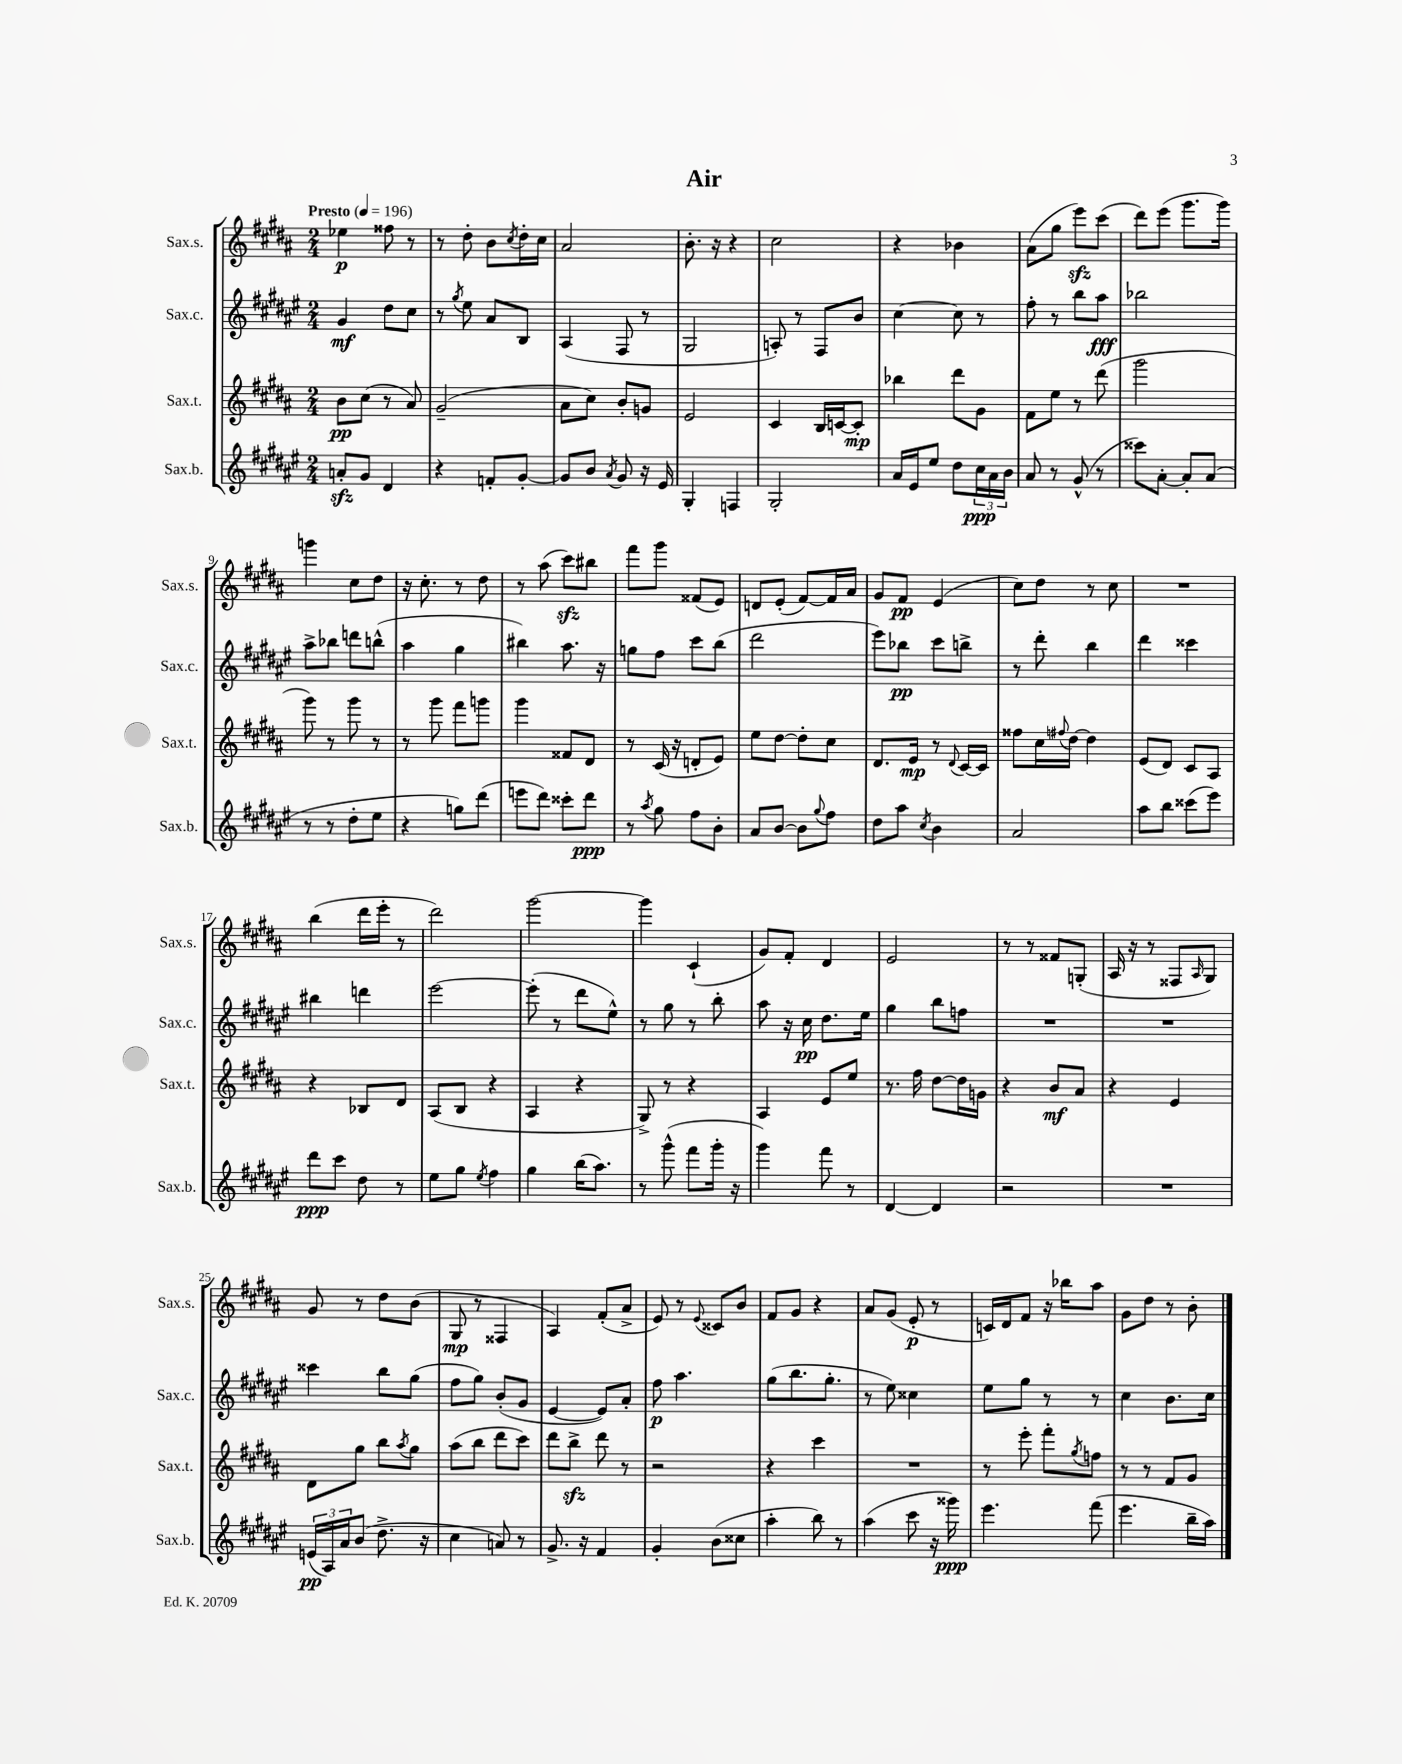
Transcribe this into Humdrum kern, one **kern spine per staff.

**kern	**dynam	**kern	**dynam	**kern	**dynam	**kern	**dynam
*part4	*part4	*part3	*part3	*part2	*part2	*part1	*part1
*staff4	*staff4	*staff3	*staff3	*staff2	*staff2	*staff1	*staff1
*I"Sax.b.	*	*I"Sax.t.	*	*I"Sax.c.	*	*I"Sax.s.	*
*I'Sax.b.	*	*I'Sax.t.	*	*I'Sax.c.	*	*I'Sax.s.	*
*clefG2	*	*clefG2	*	*clefG2	*	*clefG2	*
*k[f#c#g#d#a#e#]	*	*k[f#c#g#d#a#]	*	*k[f#c#g#d#a#e#]	*	*k[f#c#g#d#a#]	*
*M2/4	*	*M2/4	*	*M2/4	*	*M2/4	*
*MM196	*	*MM196	*	*MM196	*	*MM196	*
=1	=1	=1	=1	=1	=1	=1	=1
!	!	!	!	!	!	!LO:TX:a:B:t=Presto	!
8anzz'/L	.	8b\L	pp	4g#/	mf	4ee-X\	p
8g#/J	.	(8cc#\J	.	.	.	.	.
4d#/	.	8r	.	8dd#\L	.	8ff##X\	.
.	.	8a#/)	.	8cc#\J	.	8r	.
=2	=2	=2	=2	=2	=2	=2	=2
4r	.	(2g#~/	.	8r	.	8r	.
.	.	.	.	8qgg#/	.	.	.
.	.	.	.	8ee#\	.	8dd#'\	.
8fn'/L	.	.	.	8a#/L	.	8b\L	.
.	.	.	.	.	.	8qcc#/	.
[8g#'/J	.	.	.	8B/J	.	16dd#'\L	.
.	.	.	.	.	.	16cc#\JJ	.
=3	=3	=3	=3	=3	=3	=3	=3
8g#/L]	.	8a#\L	.	(4A#/	.	2a#/	.
8b/J	.	8cc#\J)	.	.	.	.	.
8qa#/	.	.	.	.	.	.	.
8g#/	.	8b'/L	.	8F#/	.	.	.
16r	.	8gn/J	.	8r	.	.	.
16e#/	.	.	.	.	.	.	.
=4	=4	=4	=4	=4	=4	=4	=4
4G#'/	.	2e/	.	2G#/	.	8.b'\	.
.	.	.	.	.	.	16r	.
4Fn/	.	.	.	.	.	4r	.
=5	=5	=5	=5	=5	=5	=5	=5
2G#'/	.	4c#/	.	8An'/)	.	2cc#\	.
.	.	.	.	8r	.	.	.
.	.	16B/LL	.	8F#/L	.	.	.
.	.	[16cn/J	.	.	.	.	.
.	.	8c'/J]	mp	8b/J	.	.	.
=6	=6	=6	=6	=6	=6	=6	=6
16a#/LL	.	4bb-X\	.	[4cc#\	.	4r	.
16e#/J	.	.	.	.	.	.	.
8ee#/J	.	.	.	.	.	.	.
8dd#\L	.	8ddd#\L	.	8cc#\]	.	4b-X\	.
24cc#\L	ppp	8g#\J	.	8r	.	.	.
24a#\	.	.	.	.	.	.	.
24b\JJ	.	.	.	.	.	.	.
=7	=7	=7	=7	=7	=7	=7	=7
8a#/	.	8f#\L	.	8ff#'\	.	(8a#\L	.
8r	.	8ee\J	.	8r	.	8gg#\J	.
(8g#^^/	.	8r	.	8bb\L	.	8eeezz\L)	.
8r	.	(8ddd#\	.	8aa#\J	fff	(8ccc#\J	.
=8	=8	=8	=8	=8	=8	=8	=8
8ccc##X\L)	.	2ggg#\	.	2bb-X\	.	8ddd#\L)	.
[8a#'\J	.	.	.	.	.	(8eee\J	.
8a#'/L]	.	.	.	.	.	8.ggg#\L	.
(8a#/J	.	.	.	.	.	.	.
.	.	.	.	.	.	16ggg#\Jk)	.
!!LO:LB:g=z
=9	=9	=9	=9	=9	=9	=9	=9
8r	.	8ggg#\)	.	8aa#^\L	.	4gggn\	.
8r	.	8r	.	8bb-X\J	.	.	.
8dd#'\L	.	8ggg#\	.	8dddn\L	.	8cc#\L	.
8ee#\J	.	8r	.	(8bbn^^\J	.	8dd#\J	.
=10	=10	=10	=10	=10	=10	=10	=10
4r	.	8r	.	4aa#\	.	16r	.
.	.	.	.	.	.	8.cc#'\	.
.	.	8ggg#\	.	.	.	.	.
8ggn\L)	.	8fff#\L	.	4gg#\	.	8r	.
(8ddd#\J	.	8gggn\J	.	.	.	8dd#\	.
=11	=11	=11	=11	=11	=11	=11	=11
8eeen\L	.	4ggg#\	.	4bb#X\)	.	8r	.
8ddd#\J)	.	.	.	.	.	(8aa#\	.
8ccc##X'\L	.	8f##X/L	.	8.aa#\	.	8ccc#zz\L)	.
8ddd#\J	ppp	8d#/J	.	.	.	8bb#X\J	.
.	.	.	.	16r	.	.	.
=12	=12	=12	=12	=12	=12	=12	=12
8r	.	8r	.	8ggn\L	.	8fff#\L	.
8qaa#/	.	.	.	.	.	.	.
8gg#\	.	(16c#/	.	8ff#\J	.	8ggg#\J	.
.	.	16r	.	.	.	.	.
8ff#\L	.	8dn'/L	.	8ccc#\L	.	(8f##X/L	.
8b'\J	.	8e/J)	.	(8bb\J	.	8e/J)	.
=13	=13	=13	=13	=13	=13	=13	=13
8a#/L	.	8ee\L	.	2ddd#\	.	8dn/L	.
[8b/J	.	[8dd#\J	.	.	.	(8e'/J	.
8b\L]	.	8dd#'\L]	.	.	.	[8f#/L)	.
8qqgg#/	.	.	.	.	.	.	.
8ff#\J	.	8cc#\J	.	.	.	16f#/L]	.
.	.	.	.	.	.	16a#/JJ	.
=14	=14	=14	=14	=14	=14	=14	=14
8dd#\L	.	8.d#/L	.	8eee#\L)	.	8g#/L	.
8aa#\J	.	.	.	8bb-X\J	pp	8f#/J	pp
.	.	16e/Jk	mp	.	.	.	.
8qcc#/	.	.	.	.	.	.	.
4b\	.	8r	.	8ccc#\L	.	(4e/	.
.	.	8qqd#/	.	.	.	.	.
.	.	[16c#/LL	.	8bbn^\J	.	.	.
.	.	16c#/JJ]	.	.	.	.	.
=15	=15	=15	=15	=15	=15	=15	=15
2a#/	.	8ff##X\L	.	8r	.	8cc#\L)	.
.	.	16cc#\L	.	8ddd#'\	.	8dd#\J	.
.	.	8qqff#X/	.	.	.	.	.
.	.	[16dd#\JJ	.	.	.	.	.
.	.	4dd#\]	.	4bb\	.	8r	.
.	.	.	.	.	.	8cc#\	.
=16	=16	=16	=16	=16	=16	=16	=16
8aa#\L	.	(8e/L	.	4ddd#\	.	2r	.
8bb\J	.	8d#/J)	.	.	.	.	.
(8ccc##X\L	.	8c#/L	.	4ccc##X\	.	.	.
8eee#\J)	.	8A#/J	.	.	.	.	.
!!LO:LB:g=z
=17	=17	=17	=17	=17	=17	=17	=17
8ddd#\L	ppp	4r	.	4bb#X\	.	(4bb\	.
8ccc#\J	.	.	.	.	.	.	.
8dd#\	.	8B-X/L	.	4dddn\	.	16ddd#\LL	.
.	.	.	.	.	.	16eee'\JJ	.
8r	.	8d#/J	.	.	.	8r	.
=18	=18	=18	=18	=18	=18	=18	=18
8ee#\L	.	(8A#/L	.	[2eee#\	.	2ddd#\)	.
8gg#\J	.	8B/J	.	.	.	.	.
8qee#/	.	.	.	.	.	.	.
4ff#\	.	4r	.	.	.	.	.
=19	=19	=19	=19	=19	=19	=19	=19
4gg#\	.	4A#/	.	(8eee#'\]	.	[2ggg#\	.
.	.	.	.	8r	.	.	.
(16bb\KL	.	4r	.	8ddd#\L	.	.	.
8.aa#\J)	.	.	.	.	.	.	.
.	.	.	.	8ee#^^\J)	.	.	.
=20	=20	=20	=20	=20	=20	=20	=20
8r	.	8G#^/)	.	8r	.	4ggg#\]	.
(8ggg#^^\	.	8r	.	8gg#\	.	.	.
8fff#\L	.	4r	.	8r	.	(4c#`/	.
16ggg#'\Jk	.	.	.	8bb'\	.	.	.
16r	.	.	.	.	.	.	.
=21	=21	=21	=21	=21	=21	=21	=21
4ggg#\)	.	4A#/	.	8aa#\	.	8g#/L)	.
.	.	.	.	16r	.	8f#'/J	.
.	.	.	.	16cc#\	pp	.	.
8fff#\	.	8e/L	.	8.dd#\L	.	4d#/	.
8r	.	8ee/J	.	.	.	.	.
.	.	.	.	16ee#\Jk	.	.	.
=22	=22	=22	=22	=22	=22	=22	=22
[4d#/	.	8.r	.	4gg#\	.	2e/	.
.	.	16ff#\	.	.	.	.	.
4d#/]	.	[8dd#\L	.	8bb\L	.	.	.
.	.	16dd#\L]	.	8ffn\J	.	.	.
.	.	16gn\JJ	.	.	.	.	.
=23	=23	=23	=23	=23	=23	=23	=23
2r	.	4r	.	2r	.	8r	.
.	.	.	.	.	.	8r	.
.	.	8b/L	mf	.	.	8f##X/L	.
.	.	8a#/J	.	.	.	(8Gn'/J	.
=24	=24	=24	=24	=24	=24	=24	=24
2r	.	4r	.	2r	.	16A#/	.
.	.	.	.	.	.	16r	.
.	.	.	.	.	.	8r	.
.	.	4e/	.	.	.	8F##X/L	.
.	.	.	.	.	.	16qqA#/	.
.	.	.	.	.	.	8G#/J)	.
!!LO:LB:g=z
=25	=25	=25	=25	=25	=25	=25	=25
(24en/LL	pp	8d#\L	.	4ccc##X\	.	8g#/	.
24A#/)	.	.	.	.	.	.	.
24a#/J	.	.	.	.	.	.	.
(8b/J	.	8gg#\J	.	.	.	8r	.
8.dd#^\	.	8bb\L	.	8bb\L	.	8dd#\L	.
.	.	8qaa#/	.	.	.	.	.
.	.	8gg#\J	.	(8gg#\J	.	(8b\J	.
16r	.	.	.	.	.	.	.
=26	=26	=26	=26	=26	=26	=26	=26
4cc#\	.	(8aa#\L	.	8ff#\L	.	8G#/	mp
.	.	8bb\J	.	8gg#\J)	.	8r	.
8an/)	.	8ddd#\L	.	(8b'/L	.	4F##X/	.
8r	.	8ccc#\J)	.	8g#/J	.	.	.
=27	=27	=27	=27	=27	=27	=27	=27
8.g#^/	.	8ddd#\L	.	[4e#/	.	4A#/)	.
.	.	8bbzz^\J	.	.	.	.	.
16r	.	.	.	.	.	.	.
4f#/	.	8ddd#\	.	8e#/L])	.	(8f#'/L	.
.	.	8r	.	8a#'/J	.	8a#^/J	.
=28	=28	=28	=28	=28	=28	=28	=28
4g#'/	.	2r	.	8ff#\	p	8e/)	.
.	.	.	.	4.aa#\	.	8r	.
.	.	.	.	.	.	8qqe/	.
(8b\L	.	.	.	.	.	8c##X/L	.
8cc##X\J	.	.	.	.	.	8b/J	.
=29	=29	=29	=29	=29	=29	=29	=29
4aa#'\	.	4r	.	(8gg#\L	.	8f#/L	.
.	.	.	.	8.bb\	.	8g#/J	.
8bb\)	.	4ccc#\	.	.	.	4r	.
.	.	.	.	8.gg#'\J	.	.	.
8r	.	.	.	.	.	.	.
=30	=30	=30	=30	=30	=30	=30	=30
(4aa#\	.	2r	.	8r	.	8a#/L	.
.	.	.	.	8ee#\)	.	(8g#/J	.
8ccc#\	.	.	.	4cc##X\	.	8e'/	p
16r	.	.	.	.	.	8r	.
16ggg##X\)	ppp	.	.	.	.	.	.
=31	=31	=31	=31	=31	=31	=31	=31
4.eee#\	.	8r	.	8ee#\L	.	16cn/LL)	.
.	.	.	.	.	.	16d#/J	.
.	.	8eee'\	.	8gg#\J	.	8f#/J	.
.	.	8fff#'\L	.	8r	.	16r	.
.	.	.	.	.	.	16bb-X\KL	.
.	.	8qgg#/	.	.	.	.	.
(8fff#\	.	8ffn\J	.	8r	.	8aa#\J	.
=32	=32	=32	=32	=32	=32	=32	=32
4.eee#\	.	8r	.	4cc#\	.	8g#\L	.
.	.	8r	.	.	.	8dd#\J	.
.	.	8f#/L	.	8.b\L	.	8r	.
16bb~\LL	.	8g#/J	.	.	.	8b'\	.
16aa#\JJ)	.	.	.	16cc#\Jk	.	.	.
==	==	==	==	==	==	==	==
*-	*-	*-	*-	*-	*-	*-	*-
